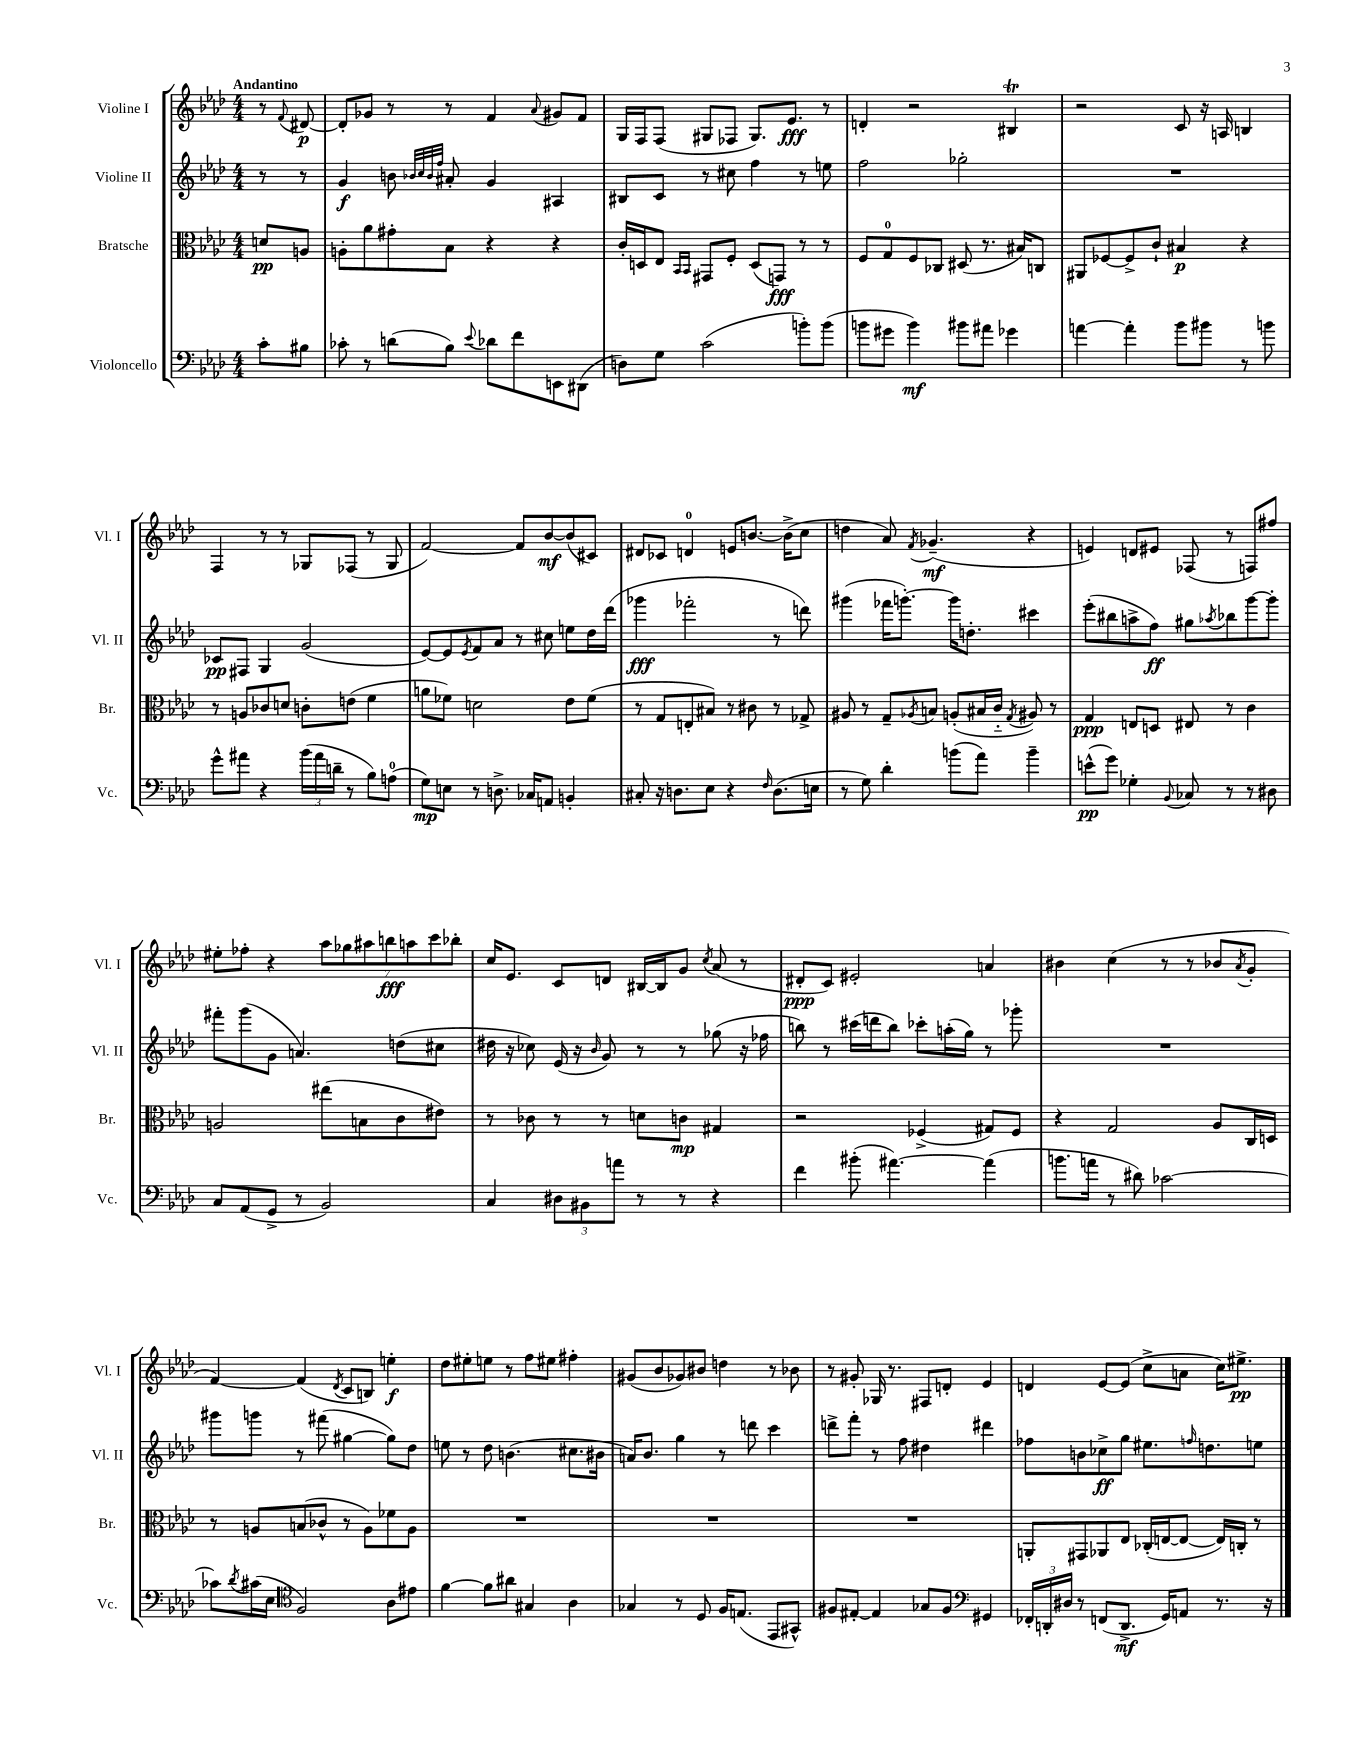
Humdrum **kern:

**kern	**dynam	**kern	**dynam	**kern	**dynam	**kern	**dynam
*part4	*part4	*part3	*part3	*part2	*part2	*part1	*part1
*staff4	*staff4	*staff3	*staff3	*staff2	*staff2	*staff1	*staff1
*I"Violoncello	*	*I"Bratsche	*	*I"Violine II	*	*I"Violine I	*
*I'Vc.	*	*I'Br.	*	*I'Vl. II	*	*I'Vl. I	*
*clefF4	*	*clefC3	*	*clefG2	*	*clefG2	*
*k[b-e-a-d-]	*	*k[b-e-a-d-]	*	*k[b-e-a-d-]	*	*k[b-e-a-d-]	*
*M4/4	*	*M4/4	*	*M4/4	*	*M4/4	*
=	=	=	=	=	=	=	=
!	!	!	!	!	!	!LO:TX:a:B:t=Andantino	!
8c'\L	.	8dn/L	pp	8r	.	8r	.
.	.	.	.	.	.	8qqf/	.
8B#X\J	.	8An/J	.	8r	.	[8d#X/	p
=1	=1	=1	=1	=1	=1	=1	=1
8c-X'\	.	8An'\L	.	4g/	f	8d#'/L]	.
8r	.	8a-\	.	.	.	8g-X/J	.
(8dn\L	.	8g#X'\	.	8bn\	.	8r	.
.	.	.	.	32qqb-X/LLL	.	.	.
.	.	.	.	32qqcc/	.	.	.
.	.	.	.	32qqb-/	.	.	.
.	.	.	.	32qqff/JJJ	.	.	.
8B-\J)	.	8B-\J	.	8a#X'/	.	8r	.
8qqe-/	.	.	.	.	.	.	.
8d-X\L	.	4r	.	4g/	.	4f/	.
8f\	.	.	.	.	.	.	.
.	.	.	.	.	.	8qqa-/	.
8EEn\	.	4r	.	4A#X/	.	8g#X/L	.
(8DD#X\J	.	.	.	.	.	8f/J	.
=2	=2	=2	=2	=2	=2	=2	=2
8Dn\L)	.	16c'/LL	.	8B#X/L	.	16G/LL	.
.	.	16Dn/J	.	.	.	16F/J	.
8G\J	.	8E-/J	.	8c/J	.	(8F/J	.
.	.	16qqBB-/LL	.	.	.	.	.
.	.	16qqBB-/JJ	.	.	.	.	.
(2c\	.	8GG#X/L	.	8r	.	8G#X/L	.
.	.	8F'/J	.	8cc#X\	.	8F-X/J	.
.	.	(8D/L	.	4ff\	.	8.G#/L)	.
.	.	8GGn/J)	fff	.	.	.	.
.	.	.	.	.	.	8.e-/J	fff
8bn'\L)	.	8r	.	8r	.	.	.
(8b\J	.	8r	.	8een\	.	8r	.
=3	=3	=3	=3	=3	=3	=3	=3
8bn\L	.	8F/L	.	2ff\	.	4dn'/	.
8g#X\J	.	8G/	.	.	.	.	.
4b\)	mf	8F/	.	.	.	2r	.
.	.	8C-X/J	.	.	.	.	.
8b#X\L	.	(8D#X/	.	2gg-X'\	.	.	.
8a#X\J	.	8.r	.	.	.	.	.
4g-X\	.	.	.	.	.	4B#Xt/	.
.	.	16B#X/KL)	.	.	.	.	.
.	.	8Cn/J	.	.	.	.	.
=4	=4	=4	=4	=4	=4	=4	=4
[4an\	.	8AA#X/L	.	1r	.	2r	.
.	.	[8F-X/	.	.	.	.	.
4a'\]	.	8F-^/]	.	.	.	.	.
.	.	8c`/J	.	.	.	.	.
8b-\L	.	4B#X/	p	.	.	8c/	.
8b#X\J	.	.	.	.	.	16r	.
.	.	.	.	.	.	16An/	.
8r	.	4r	.	.	.	4Bn/	.
8bn\	.	.	.	.	.	.	.
!!LO:LB:g=z
=5	=5	=5	=5	=5	=5	=5	=5
8g^^\L	.	8r	.	8c-X/L	pp	4F/	.
8a#X\J	.	8An/L	.	8F#X/J	.	.	.
4r	.	8c-X/	.	4G/	.	8r	.
.	.	8dn/J	.	.	.	8r	.
(24b-\LL	.	8cn'\L	.	(2g/	.	8G-X/L	.
24a#\	.	.	.	.	.	.	.
24dn~\JJ	.	.	.	.	.	.	.
8r	.	(8en\J	.	.	.	(8F-X/J	.
8B-\L)	.	4f\	.	.	.	8r	.
(8An\J	.	.	.	.	.	8G-/	.
=6	=6	=6	=6	=6	=6	=6	=6
8G\L)	mp	8an\L	.	[8e-/L)	.	[2f/)	.
8En\J	.	8f-X\J)	.	8e-/]	.	.	.
.	.	.	.	8qe-/	.	.	.
8r	.	2dn\	.	8f/	.	.	.
8.Dn^\	.	.	.	8a-/J	.	.	.
.	.	.	.	8r	.	8f/L]	.
16C-X/KL	.	.	.	.	.	.	.
8AAn/J	.	.	.	8cc#X\	.	[8b-/	mf
4BBn'/	.	8e-\L	.	8een\L	.	(8b-/]	.
.	.	(8f-\J	.	16dd-\L	.	8c#X/J)	.
.	.	.	.	(16ddd-\JJ	.	.	.
=7	=7	=7	=7	=7	=7	=7	=7
8C#X'/	.	8r	.	4ggg-X\	fff	8d#X/L	.
16r	.	8G/L	.	.	.	8c-X/J	.
8.Dn\L	.	.	.	.	.	.	.
.	.	8En'/	.	2fff-X'\	.	4dn/	.
8E-\J	.	8B#X/J)	.	.	.	.	.
4r	.	8r	.	.	.	8en/L	.
.	.	8c#X\	.	.	.	[8.bn/J	.
16qqF/	.	.	.	.	.	.	.
(8.D\L	.	8r	.	8r	.	.	.
.	.	.	.	.	.	(16b^\KL]	.
.	.	8G-X^/	.	8dddn\)	.	8cc\J	.
16En\Jk	.	.	.	.	.	.	.
=8	=8	=8	=8	=8	=8	=8	=8
8r	.	8A#X/	.	(4ggg#X\	.	4ddn\	.
8G\)	.	8r	.	.	.	.	.
4d-'\	.	8G~/L	.	16fff-X\KL	.	8a-/)	.
.	.	.	.	[8.gggn'\J)	.	.	.
.	.	8qA-X/	.	.	.	8qf/	.
.	.	8Bn/J	.	.	.	(4.g-X~/	mf
(8bn\L	.	(8An'/L	.	16ggg\KL]	.	.	.
.	.	.	.	8.ddn'\J	.	.	.
8a-\J)	.	16B#X/L	.	.	.	.	.
.	.	16c/JJ	.	.	.	.	.
.	.	8qG/	.	.	.	.	.
4b~\	.	8A#X/)	.	4ccc#X\	.	4r	.
.	.	8r	.	.	.	.	.
=9	=9	=9	=9	=9	=9	=9	=9
(8en^^\L	pp	4G/	ppp	(8eee-'\L	.	4en/)	.
8g\J)	.	.	.	8bb#X\	.	.	.
4G-X'\	.	8En/L	.	8aan^\	.	8dn/L	.
.	.	8Dn/J	.	8ff\J)	ff	8e#X/J	.
8qqBB-/	.	.	.	.	.	.	.
8C-X/	.	8E#X/	.	8gg#X\L	.	(8F-X/	.
.	.	.	.	8qaa-X/	.	.	.
8r	.	8r	.	8bb-X\	.	8r	.
8r	.	4c\	.	[8ggg\	.	8Fn/L)	.
8D#X\	.	.	.	8ggg'\J]	.	8ff#X/J	.
!!LO:LB:g=z
=10	=10	=10	=10	=10	=10	=10	=10
8C/L	.	2An/	.	8fff#X'\L	.	8ee#X'\L	.
(8AA-/	.	.	.	(8ggg\	.	8ff-X'\J	.
8GG^/J	.	.	.	8g\J	.	4r	.
8r	.	.	.	4.an/)	.	.	.
2BB-/)	.	(8ee#X\L	.	.	.	14aa-\L	.
.	.	.	.	.	.	14gg-X\	.
.	.	8Bn\	.	.	.	.	.
.	.	.	.	.	.	14aa#X\	.
.	.	.	.	.	.	14bbn\	fff
.	.	8c\	.	(8ddn\L	.	.	.
.	.	.	.	.	.	14aan\	.
.	.	.	.	.	.	14ccc\	.
.	.	8e#X\J)	.	8cc#X\J	.	.	.
.	.	.	.	.	.	14bb-X'\J	.
=11	=11	=11	=11	=11	=11	=11	=11
4C/	.	8r	.	16dd#X\	.	16cc/KL	.
.	.	.	.	16r	.	8.e-/J	.
.	.	8c-X\	.	8cc-X\)	.	.	.
12D#X\L	.	8r	.	(16e-/	.	8c/L	.
.	.	.	.	16r	.	.	.
12BB#X\	.	.	.	.	.	.	.
.	.	.	.	16qqb-/	.	.	.
.	.	8r	.	8g/)	.	8dn/J	.
12an\J	.	.	.	.	.	.	.
8r	.	8dn\L	.	8r	.	[16B#X/LL	.
.	.	.	.	.	.	16B#/J]	.
8r	.	8cn\J	mp	8r	.	8g/J	.
.	.	.	.	.	.	8qcc/	.
4r	.	4G#X/	.	(8gg-X\	.	(8a-/	.
.	.	.	.	16r	.	8r	.
.	.	.	.	16ff-X\	.	.	.
=12	=12	=12	=12	=12	=12	=12	=12
4f\	.	2r	.	8bbn\)	.	8d#X'/L	ppp
.	.	.	.	8r	.	8c/J)	.
(8b#X'\	.	.	.	(16ccc#X\LL	.	2e#X'/	.
.	.	.	.	16dddn\J	.	.	.
[4.a#X\)	.	.	.	8bb\J)	.	.	.
.	.	(4F-X^/	.	8ccc-X'\L	.	.	.
.	.	.	.	(16aan'\L	.	.	.
.	.	.	.	16gg\JJ)	.	.	.
(4a#\]	.	8G#X/L)	.	8r	.	4an/	.
.	.	8F-/J	.	8ggg-X'\	.	.	.
=13	=13	=13	=13	=13	=13	=13	=13
8.bn\L	.	4r	.	1r	.	4b#X\	.
16an\Jk	.	.	.	.	.	.	.
8r	.	2G/	.	.	.	(4cc\	.
8d#X\)	.	.	.	.	.	.	.
[2c-X\	.	.	.	.	.	8r	.
.	.	.	.	.	.	8r	.
.	.	8A-/L	.	.	.	8b-X/L	.
.	.	.	.	.	.	8qa-/	.
.	.	16C/L	.	.	.	8g'/J	.
.	.	16Dn/JJ	.	.	.	.	.
!!LO:LB:g=z
=14	=14	=14	=14	=14	=14	=14	=14
8c-X\L]	.	8r	.	8ggg#X\L	.	[4f/)	.
8qd-/	.	.	.	.	.	.	.
(16c#X\L	.	8An/L	.	8gggn\J	.	.	.
16E-\JJ	.	.	.	.	.	.	.
*clefC4	*	*	*	*	*	*	*
2F/)	.	(8Bn/	.	8r	.	(4f/]	.
.	.	8c-X^^/J	.	(8fff#X\	.	.	.
.	.	.	.	.	.	8qd-/	.
.	.	8r	.	[4gg#X\	.	8c/L	.
.	.	8A\L)	.	.	.	8Bn/J)	.
8A-\L	.	8f-X\	.	8gg#\L])	.	4een'\	f
8e#X\J	.	8A\J	.	8dd-\J	.	.	.
=15	=15	=15	=15	=15	=15	=15	=15
[4f\	.	1r	.	8een\	.	8dd-\L	.
.	.	.	.	8r	.	8ee#X'\	.
8f\L]	.	.	.	8dd-\	.	8een\J	.
8a#X\J	.	.	.	(4.bn\	.	8r	.
4G#X/	.	.	.	.	.	8ff\L	.
.	.	.	.	.	.	8ee#X\J	.
4A-\	.	.	.	8.cc#X\L	.	4ff#X'\	.
.	.	.	.	16b#X\Jk	.	.	.
=16	=16	=16	=16	=16	=16	=16	=16
4G-X/	.	1r	.	16an/KL)	.	(8g#X/L	.
.	.	.	.	8.b-/J	.	.	.
.	.	.	.	.	.	8b-/	.
8r	.	.	.	4gg\	.	8g-X/)	.
8D-/	.	.	.	.	.	8b#X/J	.
16F/KL	.	.	.	8r	.	4ddn\	.
(8.En/J	.	.	.	.	.	.	.
.	.	.	.	8dddn\	.	.	.
8EE-/L	.	.	.	4ccc\	.	8r	.
8GG#X^^/J)	.	.	.	.	.	8b-X\	.
=17	=17	=17	=17	=17	=17	=17	=17
8F#X/L	.	1r	.	8dddn^\L	.	8r	.
[8E#X'/J	.	.	.	8fff'\J	.	8g#X'/	.
4E#/]	.	.	.	8r	.	16G-X/	.
.	.	.	.	.	.	8.r	.
.	.	.	.	8ff\	.	.	.
8G-X/L	.	.	.	4dd#X\	.	8F#X/L	.
8F#/J	.	.	.	.	.	8dn'/J	.
*clefF4	*	*	*	*	*	*	*
4GG#X/	.	.	.	4ddd#X\	.	4e-/	.
=18	=18	=18	=18	=18	=18	=18	=18
24FF-X'/LL	.	8AAn'/L	.	8ff-X\L	.	4dn/	.
24DDn'/	.	.	.	.	.	.	.
24D#X/JJ	.	.	.	.	.	.	.
8r	.	8GG#X/	.	8bn\	.	.	.
(8FFn/L	.	8AA-X/	.	8cc-X^\	ff	[8e-/L	.
8.DD^/J	mf	8E-/J	.	8gg\J	.	(8e-/J]	.
.	.	(16C-X'/LL	.	8.ee#X\L	.	8cc^\L	.
16GG/KL)	.	[16En/J	.	.	.	.	.
8AAn/J	.	8E/J_	.	.	.	8an\J	.
.	.	.	.	16qqffn/	.	.	.
.	.	.	.	8.ddn\	.	.	.
8.r	.	16E/LL])	.	.	.	16cc\KL)	.
.	.	16Cn'/JJ	.	.	.	8.ee#X^\J	pp
.	.	8r	.	8een\J	.	.	.
16r	.	.	.	.	.	.	.
==	==	==	==	==	==	==	==
*-	*-	*-	*-	*-	*-	*-	*-
